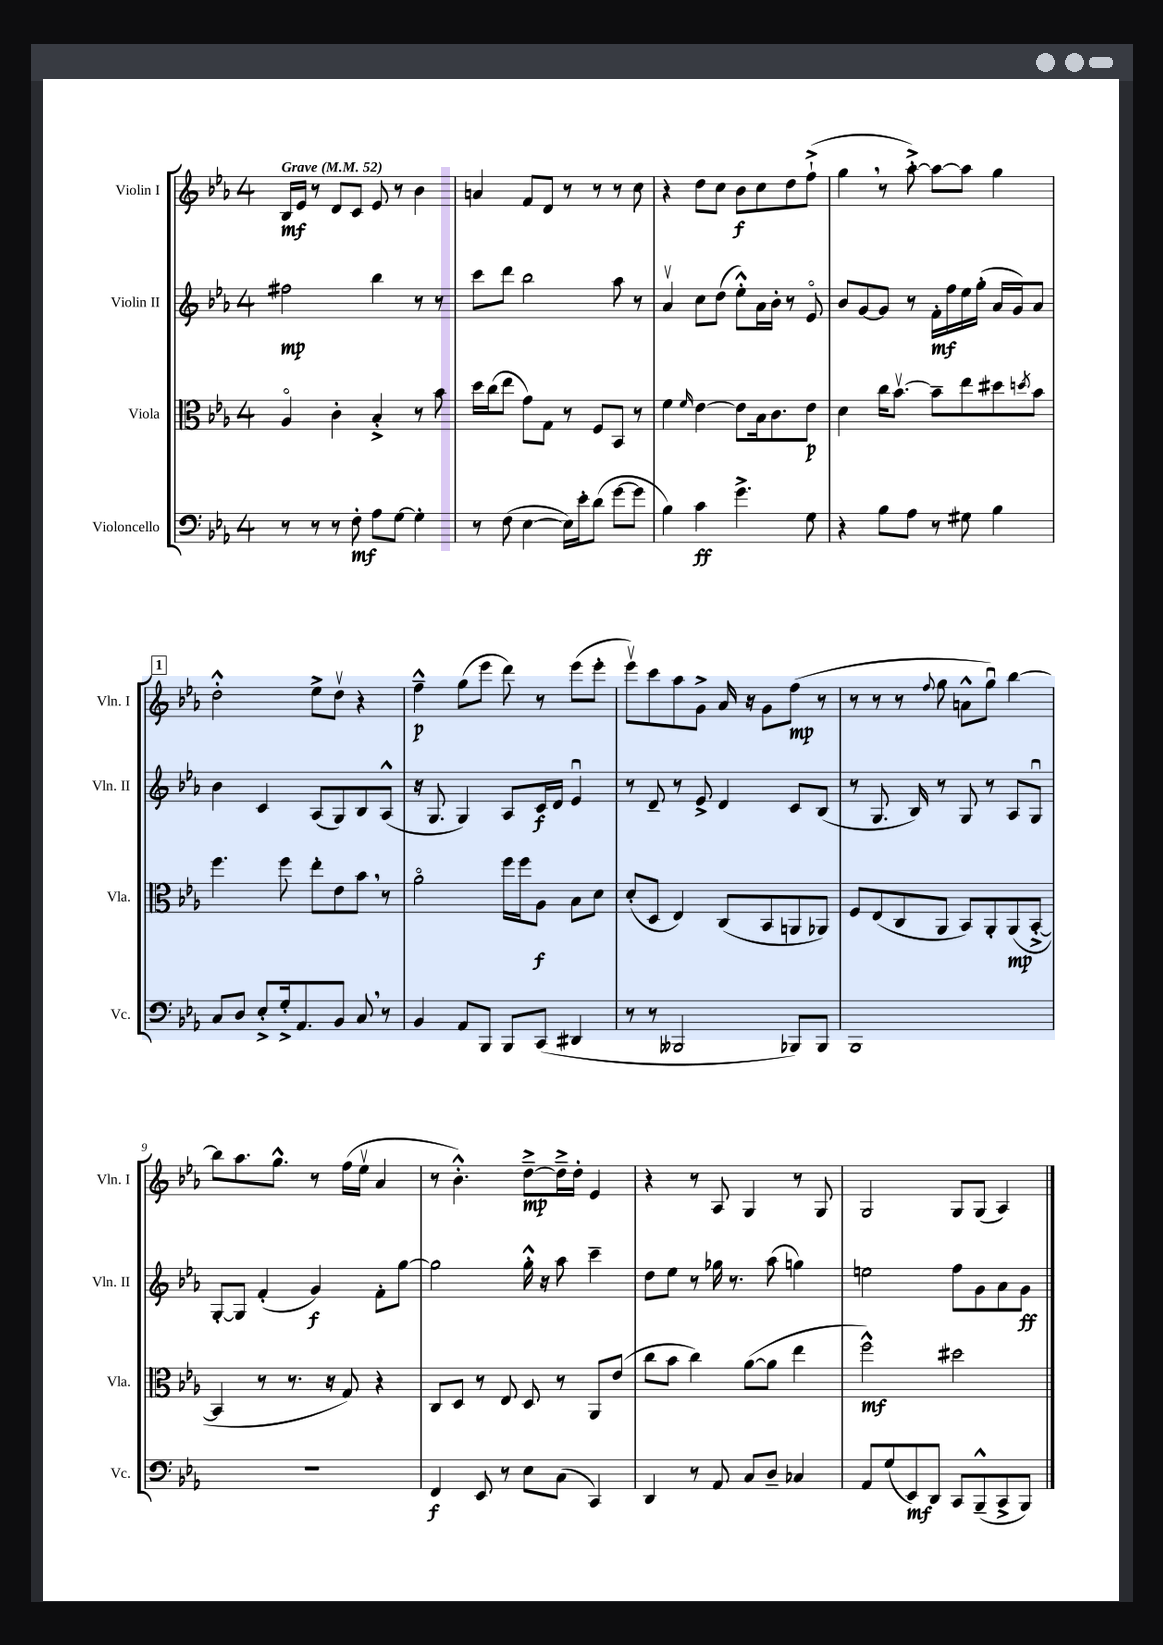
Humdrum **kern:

**kern	**kern	**kern	**kern
*staff4	*staff3	*staff2	*staff1
*clefF4	*clefC3	*clefG2	*clefG2
*k[b-e-a-]	*k[b-e-a-]	*k[b-e-a-]	*k[b-e-a-]
*M4/4	*M4/4	*M4/4	*M4/4
*MM52	*MM52	*MM52	*MM52
8r	4A-o/	2ff#\	16B-/LL
.	.	.	16e-/JJ
8r	.	.	8r
8r	4c'\	.	8d/L
8F'\	.	.	8c/J
8A-\L	4B-'^/	4bb-\	8e-/
[8G\J	.	.	8r
4G'\]	8r	8r	4b-\
.	8b-\	8r	.
=	=	=	=
8r	16dd\LL	8ccc\L	4a/
.	(16cc\J	.	.
(8F\	8ee-\J	8ddd\J	.
[4E-\	8g\L)	2bb-\	8f/L
.	8G\J	.	8d/J
16E-\]LL)	8r	.	8r
16e-'\J	.	.	.
(8d\J	8F/L	.	8r
[8g\L	8BB-/J	8aa-\	8r
8g\]J	8r	8r	8cc\
=	=	=	=
4B-\)	4f\	4a-v/	4r
.	16qqf/	.	.
4c\	[4e-\	8cc\L	8dd\L
.	.	(8dd\J	8cc\J
4.g^\	8e-\]L	8ee-'^^\L)	8b-\L
.	16B-\k	16a-\L	8cc\
.	8.c\	16b-'\JJ	.
.	.	8r	8dd\
8G\	8e-\J	8e-o/	(8ff`^\J
=	=	=	=
4r	4d\	8b-/L	4gg\
.	.	[8g/	.
8B-\L	16cc\LK	8g/]J	8r
.	[8.b-v\J	.	.
8A-\J	.	8r	[8aa-'^\)
8r	8b-~\]L	16f'\LL	8aa-\_L
.	.	16ff\	.
8G#\	8ee-\	16ee-\	8aa-\]J
.	.	(16gg'\JJ	.
4B-\	8dd#\	16a-/LL	4gg\
.	.	16g/J)	.
.	8qdd/	.	.
.	8b-\J	8a-/J	.
=	=	=	=
8C/L	4.ff\	4b-\	2dd'^^\
8D/J	.	.	.
8E-'^/L	.	4c/	.
16G'^/k	8ff\	.	.
8.AA-/	.	.	.
.	8ee-'\L	(8A-/L	8ee-^\L
8BB-/J	8e-\	8G/)	8ddv\J
8C/	8b-\J	8B-/	4r
8r	8r	(8A-^^/J	.
=	=	=	=
4BB-/	2a-o\	16r	4ff~^^\
.	.	8.G/	.
8AA-/L	.	4G/)	(8gg\L
8BBB-/J	.	.	8eee-\J
8BBB-/L	16ff\LL	8A-/L	8ddd\)
.	16ff\J	.	.
(8CC/J	8A-\J	16c/L	8r
.	.	16d/JJ	.
4DD#/	8B-\L	4e-u/	(8eee-\L
.	8d\J	.	8eee-'\J
=	=	=	=
8r	(8d'/L	8r	8eee-v\L)
8r	8D/J	8d~/	8ccc\
2BBB--/	4E-/)	8r	8aa-\
.	.	8e-^/	8g^\J
.	(8C/L	4d/	16a-/
.	.	.	16r
.	8BB-/	.	8g\L
8BBB-/L)	8AA/	8c/L	(8ff\J
8BBB-/J	8AA-/J)	(8B-/J	8r
=	=	=	=
1BBB-	8F/L	8r	8r
.	(8E-/	8.G/	8r
.	8C/	.	8r
.	.	16B-/)	.
.	.	.	8qqff/
.	8AA-/J	8r	8gg\
.	8BB-/L)	8G/	8a^^\L
.	8AA-'/	8r	8ggu\J)
.	(8AA-/	8A-/L	[4bb-\
.	[8BB-'^/J	8Gu/J	.
=	=	=	=
1r	4BB-/]	[8G'/L	8bb-\]L
.	.	8G/]J	8.aa-\
.	8r	(4f'/	.
.	.	.	8.gg^^\J
.	8.r	.	.
.	.	4g/)	8r
.	16r	.	.
.	8G/)	.	(16ff\LL
.	.	.	16ee-v\JJ
.	4r	8f'\L	4a-/
.	.	[8gg\J	.
=	=	=	=
4FF/	8C/L	2gg\]	8r
.	8D/J	.	4.b-'^^\)
8EE-/	8r	.	.
8r	8E-/	.	.
8E-\L	8D/	16gg'^^\	[8dd~^\L
.	.	16r	.
(8C\J	8r	8aa-\	16dd~^\]L
.	.	.	16dd'\JJ
4CC/)	8AA-/L	4ccc~\	4e-/
.	(8e-/J	.	.
=	=	=	=
4DD/	8cc\L	8dd\L	4r
.	8b-\J	8ee-\J	.
8r	4cc\)	8r	8r
8AA-/	.	16gg-\	8A-/
.	.	8.r	.
8C/L	([8a-\L	.	4G/
8D~/J	8a-\]J	(8aa-\	.
4C-/	4ee-\	4gg\)	8r
.	.	.	8G/
=	=	=	=
8AA-/L	2ff^^\)	2ee\	2G/
(8G/	.	.	.
8EE-/)	.	.	.
8DD/J	.	.	.
8CC/L	2dd#\	8ff\L	8G/L
(8BBB-~^^/	.	8g\	(8G/J
8CC^/	.	8a-\	4A-/)
8BBB-/J)	.	8g\J	.
==	==	==	==
*-	*-	*-	*-
